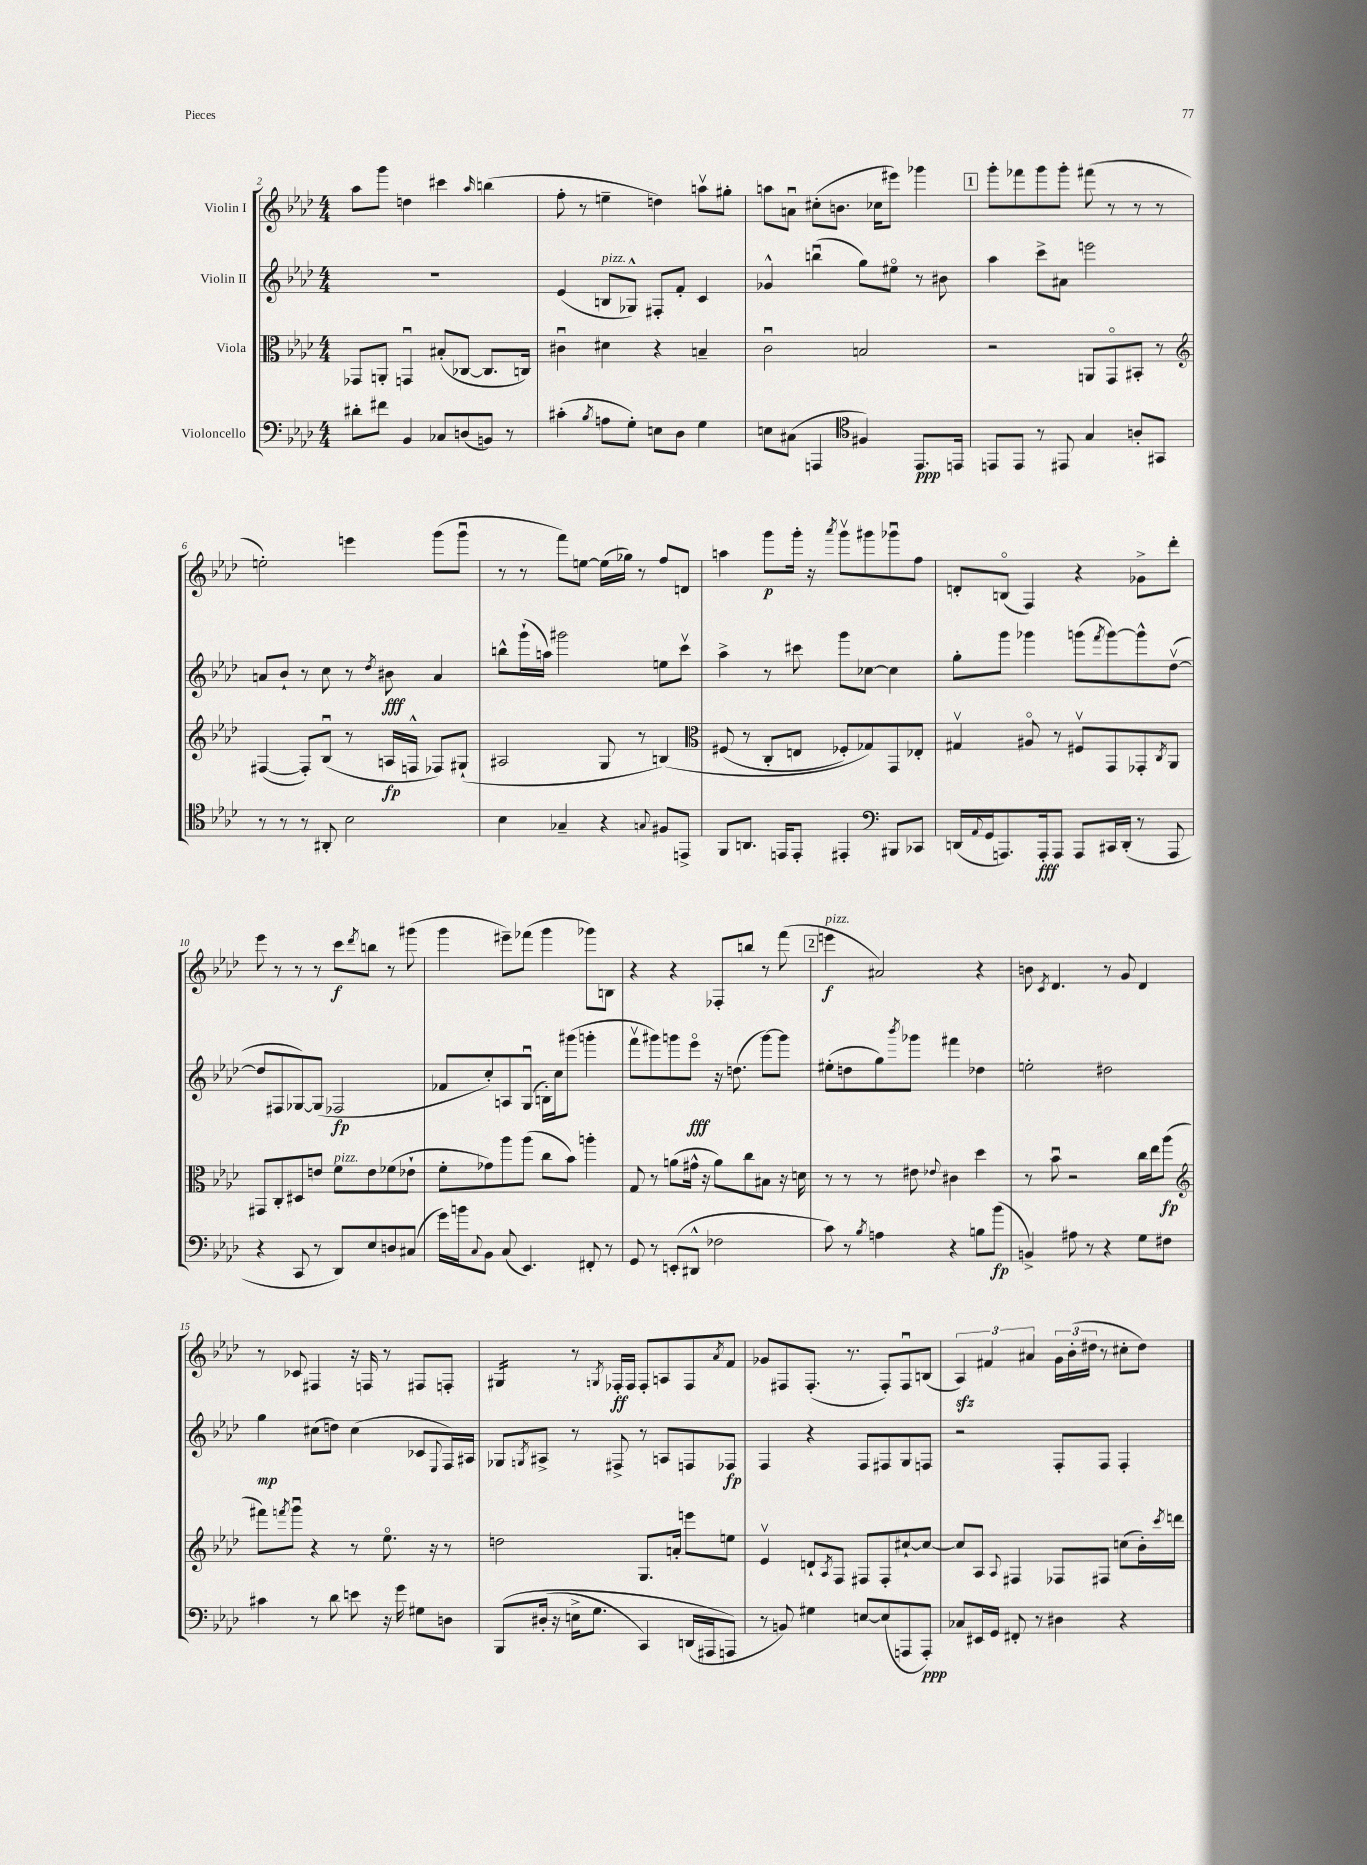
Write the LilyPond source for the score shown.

<<
\new StaffGroup <<
\new Staff = "s0" \with { instrumentName = "Violin I" } {
    \clef treble \key aes \major \numericTimeSignature \time 4/4
    aes''8 g'''8 d''4 cis'''4 \grace { aes''16 } b''4( |
    f''8-. r8 e''4-- d''4) a''8\upbow gis''8-. |
    a''8 a'8\downbow cis''8-.( b'8. ces''16 eis'''8) ges'''4 |
    \mark \markup { \box "1" } g'''8-. fes'''8 g'''8 g'''8-. fis'''8( r8 r8 r8 |
    e''2-.) e'''4 g'''8( g'''8\downbow |
    r8 r8 f'''8) e''8~ e''16( ges''16) r8 f''8 d'8 |
    a''4 g'''8\p g'''16-. r16 \acciaccatura { aes'''8 } g'''8\upbow gis'''8 ges'''8\downbow f''8 |
    d'8-. b8\flageolet( f4) r4 ges'8-> des'''8-. |
    ees'''8 r8 r8 r8 c'''8\f \acciaccatura { des'''8 } b''8 r8 gis'''8( |
    g'''4 eis'''8--) fes'''8( g'''4 ges'''8) b8 |
    r4 r4 fes8-. b''8 r8 f'''8( |
    \mark \markup { \box "2" } e'''4\f^\markup { \italic "pizz." } ais'2) r4 |
    b'8 \acciaccatura { c'8 } des'4. r8 g'8 des'4 |
    r8 ces'8 fis4 r16 f16 r8 fis8 f8-. |
    gis4:16 r8 \acciaccatura { g8 } fes16-.\ff fes16 fes8-. a8 fes8 \acciaccatura { aes'8 } f'8 |
    ges'8 fis8 fis8.-.( r8. fis8-.) fis8\downbow b8( |
    \tuplet 3/2 { aes4\sfz) fis'4 ais'4 } \tuplet 3/2 { g'16 bes'16-.( dis''16 } r8 cis''8-. dis''8) \bar "|." |
}
\new Staff = "s1" \with { instrumentName = "Violin II" } {
    \clef treble \key aes \major \numericTimeSignature \time 4/4
    R1 |
    ees'4( b8^\markup { \italic "pizz." } ges8-^) fis8-. f'8-. c'4 |
    ges'4-^ b''4\downbow( g''8) eis''8\flageolet r8 bis'8 |
    \mark \markup { \box "1" } aes''4 c'''8-> ais'8 e'''2 |
    a'8 bes'8-! r8 c''8 r8 \acciaccatura { des''8 } bis'8\fff a'4 |
    b''8-^ g'''16-!( a''16) gis'''2 e''8 c'''8\upbow |
    aes''4-> r8 cis'''8 g'''8 ces''8~ ces''4 |
    g''8-. g'''8 ges'''4 g'''8( \acciaccatura { f'''8 } g'''8~) g'''8-^ des''8~\upbow( |
    des''8 fis8 ges8~) ges8( fes2\fp |
    fes'8 c''8-.) a8 g8\downbow( b16-.) c''16 gis'''8( g'''4-. |
    f'''8\upbow gis'''8) g'''8 ees'''8\flageolet\fff r16 d''8.( g'''8~) g'''8 |
    \mark \markup { \box "2" } eis''8-.( d''8 g''8) \acciaccatura { bes'''8 } ges'''8 fis'''4 des''4 |
    e''2-. dis''2 |
    g''4\mp cis''8( d''8) cis''4( ces'8 \appoggiatura { ees8 } f16) ais16 |
    ges8 \acciaccatura { g8 } ais8-> r8 fis8-> r8 a8 f8 fes8\fp |
    f4 r4 f8 fis8 g8 f8 |
    r2 f8-. f8 f4-. \bar "|." |
}
\new Staff = "s2" \with { instrumentName = "Viola" } {
    \clef alto \key aes \major \numericTimeSignature \time 4/4
    ges,8 a,8-. g,4\downbow bis8-.( ces8~ ces8. c16) |
    cis'4\downbow dis'4 r4 b4-- |
    c'2\downbow b2 |
    \mark \markup { \box "1" } r2 a,8 g,8\flageolet bis,8-. r8 |
    \clef treble fis4~( fis8-.) bes8\downbow( r8 a16\fp f16-^ fes8) gis8-!( |
    ais2 g8 r8 b4)\( |
    \clef alto fis8( r8 c8-. e8 fes8-.) ges8\) g,8 ees8-. |
    gis4\upbow ais8\flageolet r8 fis8\upbow g,8 ges,8-. \acciaccatura { c8 } aes,8 |
    gis,8 c8-. dis8 e'8 f'8^\markup { \italic "pizz." } e'8 fes'8( ees'8-! |
    f'8-. ges'8) aes''8 aes''8( c''8 bes'8) a''4-. |
    g8 r8 a'8( gis'16-^ r16 a'8) c''8 bis8 r16 d'16 |
    \mark \markup { \box "2" } r8 r8 r8 eis'8 \appoggiatura { ees'8 } cis'4 des''4 |
    r8 bes'8\downbow r2 c''16 ees''16 aes''8\fp( |
    \clef treble fis'''8) \acciaccatura { f'''8 } g'''8\downbow r4 r8 ees''8.\flageolet r16 r8 |
    d''2 g8. a'16-. e'''8 e''8 |
    ees'4\upbow d'8-! \acciaccatura { aes8 } f8 fis8 fis8-. cis''8~-! cis''8~ |
    cis''8 aes8 \appoggiatura { aes8 } fis4 fes8 fis8 c''8( bes'16-.) \acciaccatura { c'''8 } d'''16 \bar "|." |
}
\new Staff = "s3" \with { instrumentName = "Violoncello" } {
    \clef bass \key aes \major \numericTimeSignature \time 4/4
    dis'8-. fis'8 bes,4 ces8 d8( b,8) r8 |
    cis'4-.( \acciaccatura { bes8 } a8 g8-.) e8 des8 g4 |
    e8 cis8( a,,4 \clef tenor fis4) ees,8.\ppp e,16 |
    \mark \markup { \box "1" } e,8 e,8 r8 eis,8 g4 a8-. gis,8 |
    r8 r8 r8 ais,8-. bes2 |
    bes4 ges4-- r4 \appoggiatura { g8 } fis8 e,8-> |
    f,8 a,8. e,16 e,8-. eis,4-. \clef bass bis,,8 ces,8 |
    d,16( \appoggiatura { aes,8 } g,16 a,,8.) a,,16-.\fff a,,8 a,,8 cis,16 d,16-.( r8 a,,8 |
    r4 c,8 r8 des,8) ees8 d8 cis8( |
    g'16) b'16 \appoggiatura { c8 } bes,8 c8( ees,4.) fis,8-. r8 |
    g,8 r8 e,8-.( dis,8-^ fes2 |
    \mark \markup { \box "2" } c'8) r8 \acciaccatura { bes8 } a4 r4 b8 bes'8\fp( |
    b,4->) ais8 r8 r4 g8 fis8 |
    cis'4 r8 des'8 e'8 r16 g'16 gis8 d8 |
    bes,,8\( dis16-.( r16 e16-> g8. c,4) d,16( ais,,16 a,,8\) |
    r8 b,8) gis4 e8~ e8( a,,8 a,,8-.\ppp) |
    ces8 eis,16 g,16 fis,8-. r8 dis4 r4 \bar "|." |
}
>>
>>
\layout { \context { \Score currentBarNumber = #2 } }
